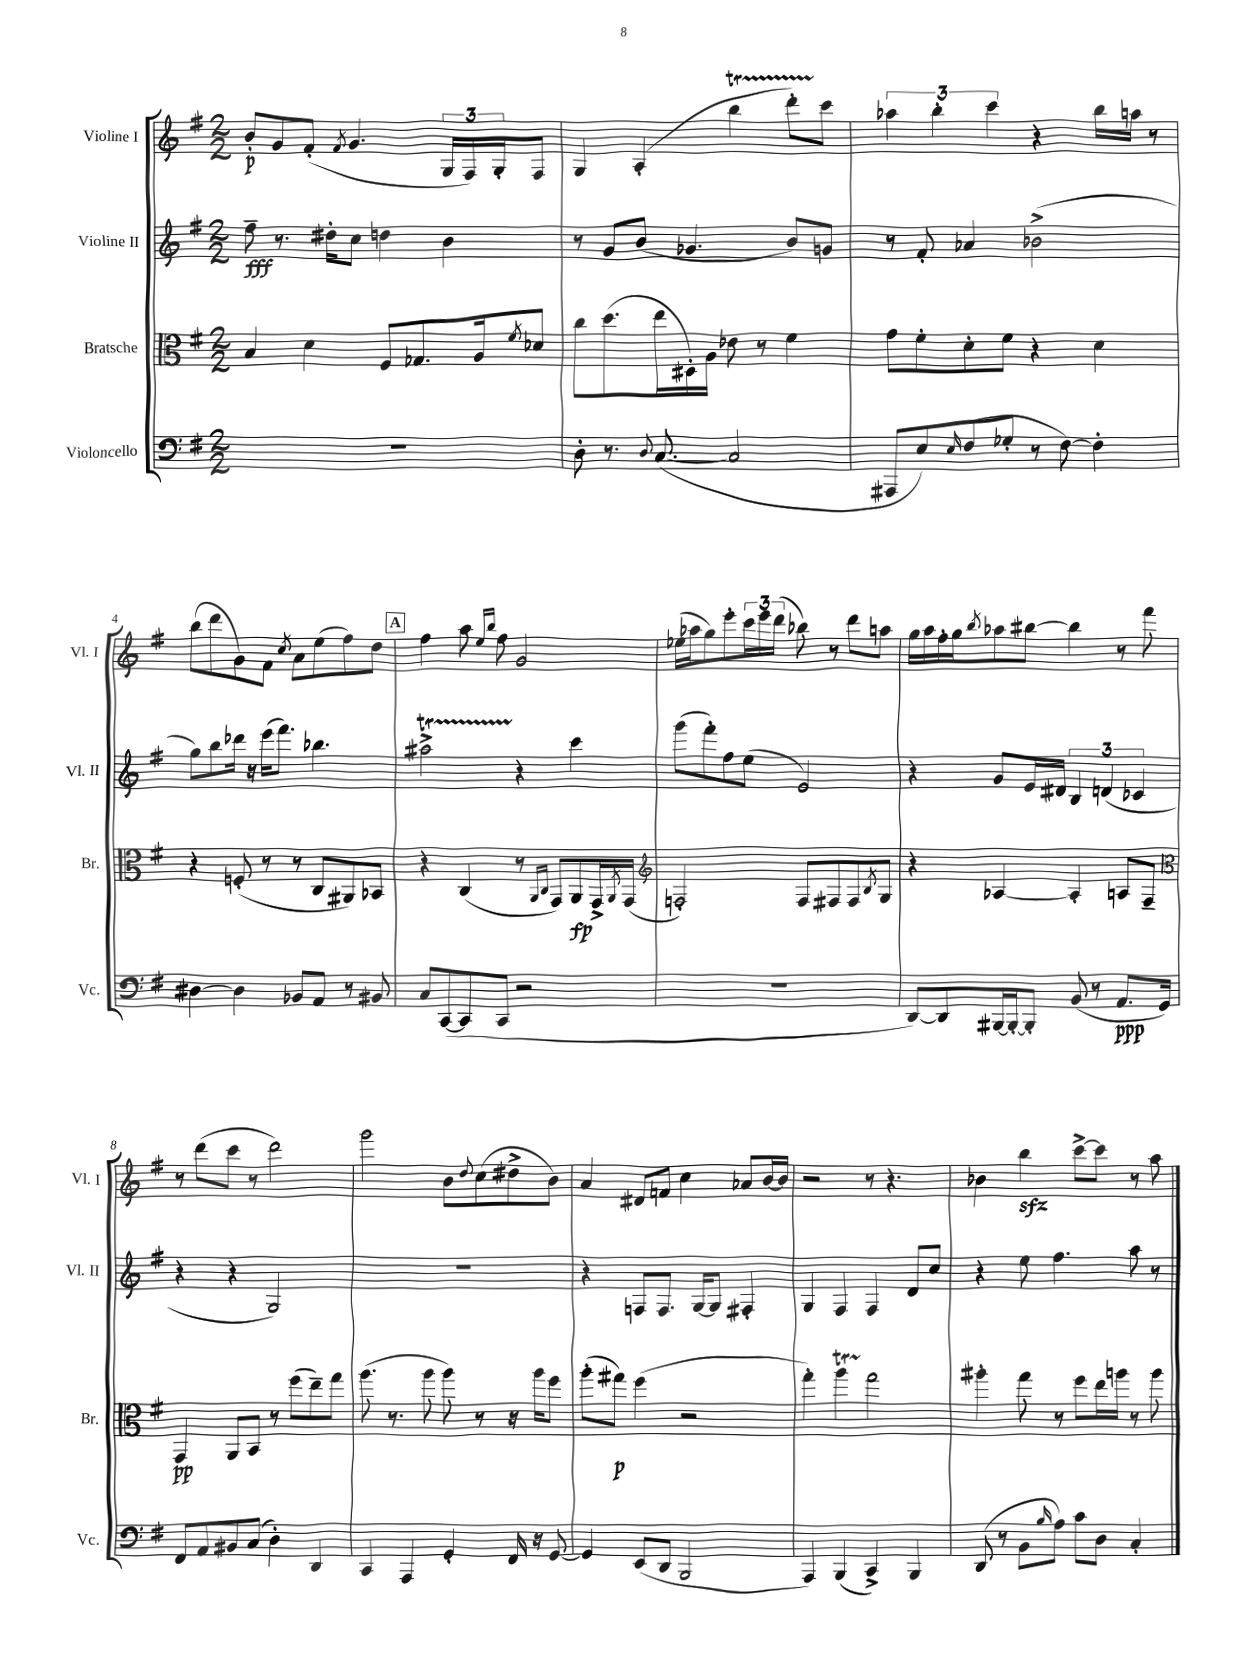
<<
\new StaffGroup <<
\new Staff = "s0" \with { instrumentName = "Violine I" shortInstrumentName = "Vl. I" } {
    \clef treble \key g \major \numericTimeSignature \time 2/2
    b'8-.\p g'8 fis'8-.( \acciaccatura { fis'8 } g'4. \tuplet 3/2 { g16 fis16) g16-. } fis8 |
    g4 a4-.( b''4\startTrillSpan d'''8-.) c'''8\stopTrillSpan |
    \tuplet 3/2 { aes''4 b''4-. c'''4 } r4 b''16 a''16 r8 |
    b''8( d'''8 g'8) fis'8 \acciaccatura { c''8 } a'8 e''8( fis''8) d''8 |
    \mark \markup { \box "A" } fis''4 a''8 \grace { e''16 b''16 } fis''8 g'2 |
    ees''16( aes''16 g''8) e'''8-. \tuplet 3/2 { c'''16 e'''16 d'''16( } bes''8) r8 d'''8 a''8 |
    g''16 a''16 fis''16-. g''16 \acciaccatura { b''8 } aes''8 bis''8~ bis''4 r8 fis'''8 |
    r8 d'''8( c'''8 r8 d'''2) |
    g'''2 b'8 \appoggiatura { d''8 } c''8( dis''8-> b'8) |
    a'4 dis'8 f'8 c''4 aes'8 b'16~ b'16 |
    r2 r8 r4. |
    bes'4 b''4\sfz c'''8~-> c'''8 r8 a''8 \bar "|." |
}
\new Staff = "s1" \with { instrumentName = "Violine II" shortInstrumentName = "Vl. II" } {
    \clef treble \key g \major \numericTimeSignature \time 2/2
    fis''8--\fff r8. dis''16-. c''8 d''4 b'4 |
    r8 g'8 b'8( ges'4. b'8) g'8 |
    r8 fis'8-. aes'4 bes'2->( |
    g''8) b''8 des'''16 r16 e'''16( fis'''8.) bes''4. |
    \mark \markup { \box "A" } ais''2->\startTrillSpan r4\stopTrillSpan c'''4 |
    g'''8( fis'''8-.) fis''8 e''8( e'2) |
    r4 g'8 e'16 dis'16 \tuplet 3/2 { b4 d'4( ces'4 } |
    r4 r4 g2) |
    R1 |
    r4 f8 f8. g16~ g8 fis4-. |
    g4 fis4 fis4 d'8 c''8 |
    r4 e''8 fis''4. a''8 r8 \bar "|." |
}
\new Staff = "s2" \with { instrumentName = "Bratsche" shortInstrumentName = "Br." } {
    \clef alto \key g \major \numericTimeSignature \time 2/2
    b4 d'4 fis8 ges8. a16 \acciaccatura { fis'8 } des'8 |
    c''8 d''8.( e''16 dis16-.) a16 ees'8 r8 fis'4 |
    g'8 fis'8-. d'8-. fis'8 r4 d'4 |
    r4 f8-.( r8 r8 c8 ais,8) bes,8 |
    \mark \markup { \box "A" } r4 c4( r8 \grace { a,16 c16 } g,8) a,8\fp g,16-> \acciaccatura { a,8 } g,16( |
    \clef treble f2-.) f8 fis8 fis8 \acciaccatura { b8 } g8 |
    r4 aes4~ aes4-. a8 fis8-- |
    \clef alto g,4\pp a,8 b,8 r8 fis''8( e''8--) g''8 |
    a''8.( r8. a''8 a''8) r8 r16 a''16 fis''8 |
    a''8-.( gis''8\p) fis''4( r2 |
    g''4-.) a''4\startTrillSpan g''2\stopTrillSpan |
    ais''4-. g''8 r8 fis''8 e''16 a''16 r8 a''8 \bar "|." |
}
\new Staff = "s3" \with { instrumentName = "Violoncello" shortInstrumentName = "Vc." } {
    \clef bass \key g \major \numericTimeSignature \time 2/2
    R1 |
    d8-. r8. \appoggiatura { d8 } c8.~( c2 |
    ais,,8 e8) \grace { e16 } fis8( ges8-. r8 fis8~) fis4-. |
    dis4~ dis4 bes,8 a,8 r8 bis,8 |
    \mark \markup { \box "A" } c8 c,8~( c,8 c,8 r2 |
    R1 |
    d,8~) d,8 bis,,16~ bis,,16~-. bis,,8-. b,8( r8 a,8.\ppp g,16) |
    fis,8 a,8 bis,8 c8( d4-.) d,4 |
    c,4 a,,4 g,4-. fis,16 r16 g,8~ |
    g,4 e,8( d,8 b,,2 |
    a,,4) b,,4( c,4->) b,,4 |
    d,8( r8 b,8 \grace { b16 } a8) c'8 d8 c4-. \bar "|." |
}
>>
>>
